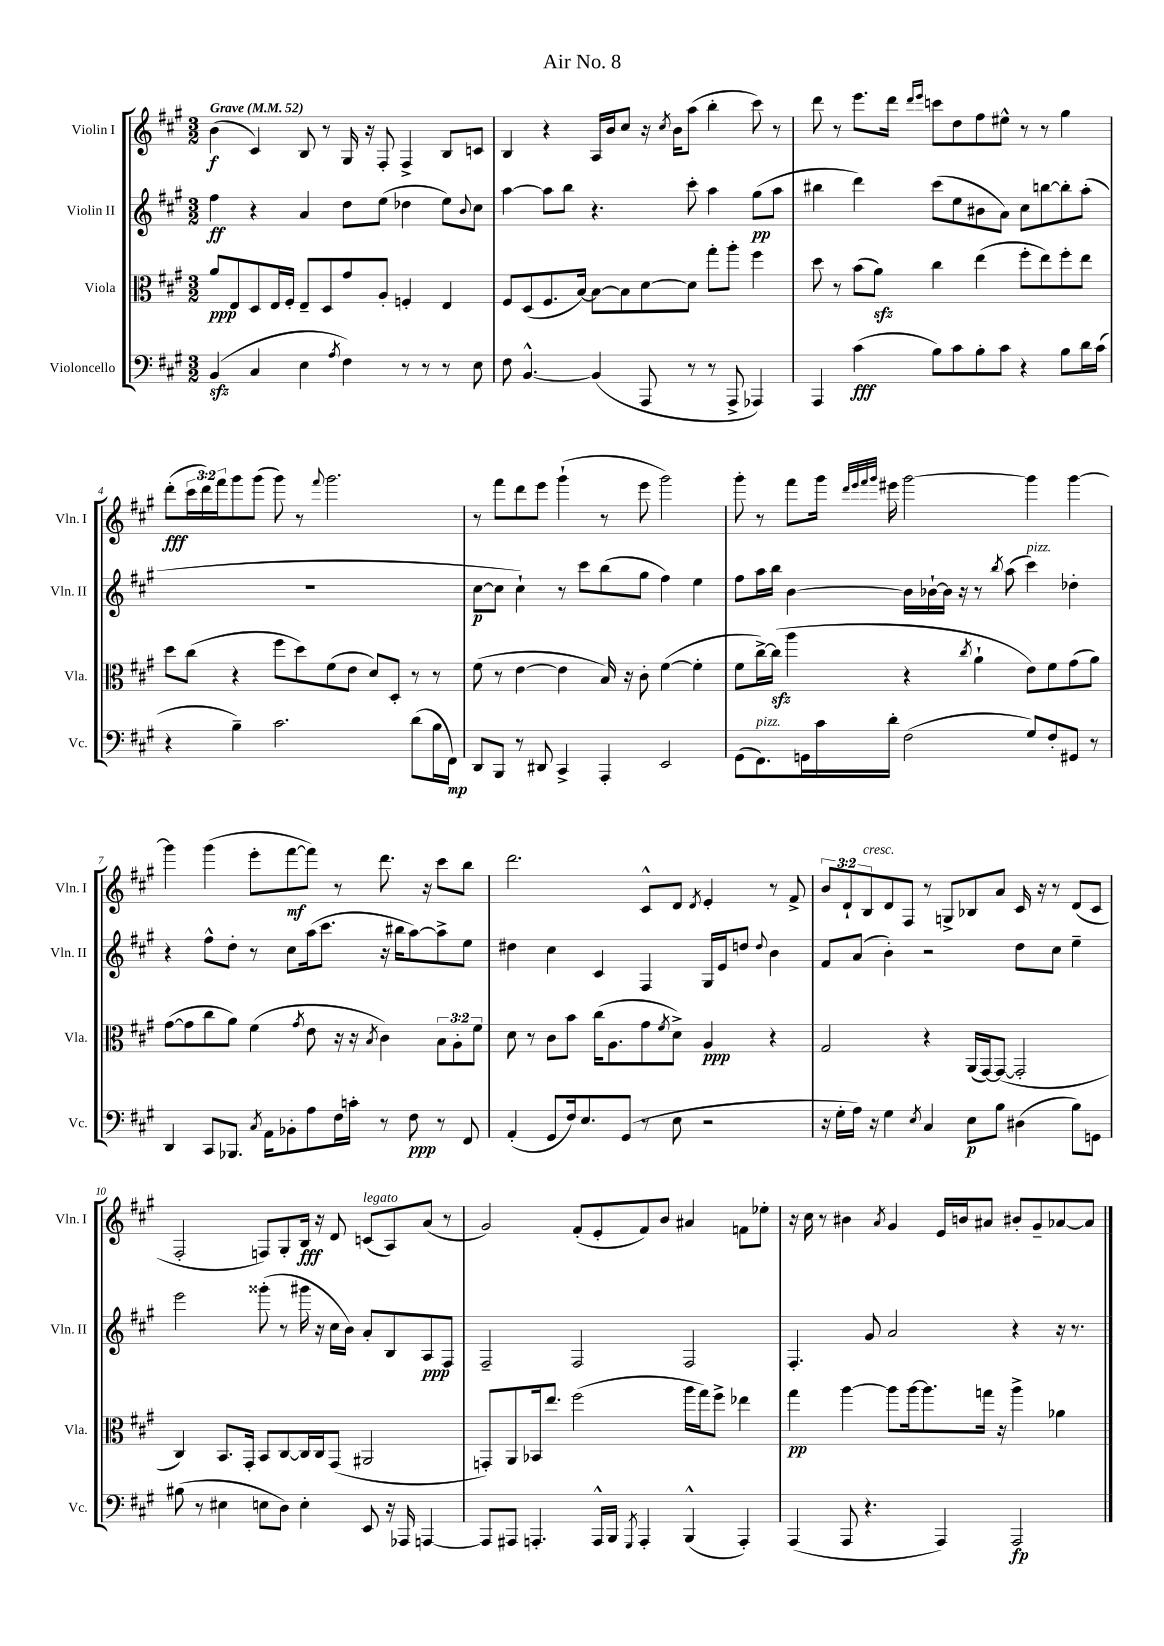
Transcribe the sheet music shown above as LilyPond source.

\header { title = "Air No. 8" }
<<
\new StaffGroup <<
\new Staff = "s0" \with { instrumentName = "Violin I" shortInstrumentName = "Vln. I" } {
    \clef treble \key a \major \numericTimeSignature \time 3/2 \override Staff.TupletNumber.text = #tuplet-number::calc-fraction-text \tempo "Grave" 4 = 52
    b'4\f( cis'4) b8 r8 gis16 r16 fis8-. fis4-> b8 c'8 |
    b4 r4 a16 b'16 cis''8 r16 \acciaccatura { cis''8 } b'16 a''8( b''4-. cis'''8) r8 |
    d'''8 r8 e'''8. d'''16 \grace { d'''16 e'''16 } c'''8 d''8 fis''8 eis''8-^ r8 r8 gis''4 |
    d'''8-.\fff( \tuplet 3/2 { cis'''16 d'''16) fis'''16 } gis'''8 gis'''8( gis'''8) r8 \appoggiatura { fis'''8 } gis'''2. |
    r8 fis'''8 d'''8 e'''8 gis'''4-!( r8 e'''8 gis'''2) |
    gis'''8-. r8 fis'''8 gis'''16 \grace { d'''32 e'''32 fis'''32 gis'''32 } eis'''16 gis'''2~ gis'''4 gis'''4~ |
    gis'''4 gis'''4( e'''8-. fis'''8~\mf fis'''8) r8 d'''8. r16 cis'''8 b''8 |
    d'''2. cis'8-^ d'8 \acciaccatura { d'8 } e'4-. r8 fis'8-> |
    \tuplet 3/2 { b'8 d'8-! b8^\markup { \italic "cresc." } } d'8 fis8 r8 g8-> bes8 a'8 cis'16 r16 r8 d'8( cis'8 |
    fis2-. f8) gis8-. b16\fff r16 d'8 c'8^\markup { \italic "legato" }( a8) a'8( r8 |
    gis'2) fis'8-.( e'8-. fis'8) b'8 ais'4 f'8 ees''8-. |
    r16 cis''16 r8 bis'4 \acciaccatura { a'8 } gis'4 e'16 b'16 ais'8 bis'8-. gis'8-- aes'8~ aes'8 \bar "|." |
}
\new Staff = "s1" \with { instrumentName = "Violin II" shortInstrumentName = "Vln. II" } {
    \clef treble \key a \major \numericTimeSignature \time 3/2
    fis''4\ff r4 a'4 d''8 e''8( des''4 e''8) \appoggiatura { b'8 } cis''8 |
    a''4~ a''8 b''8 r4. cis'''8-. a''4 gis''8\pp( a''8 |
    bis''4 d'''4) cis'''8( e''8 bis'8 a'8) cis''8 b''8~ b''8-. a''8-.( |
    R1. |
    cis''8~\p cis''8 cis''4-!) r8 cis'''8 b''8( gis''8 fis''4) e''4 |
    fis''8 a''16 b''16 b'4~ b'16 bes'16~-! bes'16 r16 r8 \acciaccatura { b''8 } a''8( cis'''4^\markup { \italic "pizz." }) des''4-. |
    r4 fis''8-^ d''8-. r8 cis''8 a''16( cis'''8. r16 bis''16 a''8~) a''8-> e''8 |
    dis''4 cis''4 cis'4 fis4 gis16 e'16 d''8 \appoggiatura { d''8 } b'4 |
    fis'8 a'8( b'4-.) r2 d''8 cis''8 e''4-- |
    e'''2 gisis'''8-.( r8 gis'''16 r16 cis''16 b'16) a'8-. b8 a8\ppp fis8 |
    fis2-- fis2 fis2 |
    fis4.-. gis'8 a'2 r4 r16 r8. \bar "|." |
}
\new Staff = "s2" \with { instrumentName = "Viola" shortInstrumentName = "Vla." } {
    \clef alto \key a \major \numericTimeSignature \time 3/2 \override Staff.TupletNumber.text = #tuplet-number::calc-fraction-text
    a'8\ppp e8 d8 e16 fis16-. e8-- d8 gis'8 a8-. f4-. e4 |
    fis8 d8( fis8. b16~) b8~ b8 d'8~ d'8 gis''8-. a''8-. fis''4 |
    d''8 r8 b'8( a'8\sfz) cis''4 e''4( fis''8-. e''8) fis''8-. e''8 |
    d''8 cis''8( r4 fis''8 d''8) fis'8( e'8 d'8) d8-. r8 r8 |
    fis'8( r8 e'4~ e'4 b16) r16 cis'8-. fis'4~( fis'4-. |
    fis'8 cis''16~->) cis''16\sfz( a''4 r4 \acciaccatura { cis''8 } a'4-! e'8) fis'8 gis'8( a'8) |
    gis'8~( gis'8 cis''8 a'8) fis'4( \acciaccatura { gis'8 } e'8 r16 r16 \acciaccatura { b8 } cis'4) \tuplet 3/2 { b8 a8-. fis'8 } |
    d'8 r8 cis'8 b'8 cis''16( a8. gis'8 \acciaccatura { fis'8 } d'8->) a4\ppp r4 |
    gis2 r4 a,16( gis,16~) gis,8~( gis,2-. |
    cis4) b,8. gis,16-. b,8 cis8~ cis16 cis16 gis,8( ais,2 |
    g,8-.) a,8 bes,16 e''8. fis''2( a''16 gis''16) fis''8-> ees''4 |
    gis''4\pp a''4~ a''8 a''16~ a''8. g''16 r16 a''4-> aes'4 \bar "|." |
}
\new Staff = "s3" \with { instrumentName = "Violoncello" shortInstrumentName = "Vc." } {
    \clef bass \key a \major \numericTimeSignature \time 3/2
    b,4\sfz( cis4 e4 \acciaccatura { a8 } fis4) r8 r8 r8 e8 |
    fis8 b,4.~-^ b,4( a,,8 r8 r8 a,,8-> aes,,4) |
    a,,4 cis'4\fff( b8) cis'8 b8-. cis'8 r4 b8 d'16 cis'16( |
    r4 b4--) cis'2. d'8( b16 fis,16\mp) |
    d,8 b,,8 r8 dis,8 cis,4-> a,,4-. e,2 |
    gis,8( fis,8.^\markup { \italic "pizz." }) g,16 cis'16 d'16-. fis2( gis8) fis8-. gis,8 r8 |
    d,4 cis,8 bes,,8. \acciaccatura { cis8 } a,16 bes,8-. a8 fis16 c'16-. r8 fis8\ppp r8 fis,8 |
    a,4-.( gis,8 fis16) e8. gis,8( r8 e8 r2 |
    r16 gis16-. a16) r16 gis4 \acciaccatura { e8 } cis4 e8\p b8 dis4( b8) g,8 |
    bis8( r8 eis4 e8 d8) e4-. e,8 r16 aes,,16 a,,4~ |
    a,,8 ais,,8 a,,4.-. a,,16-^ b,,16 \acciaccatura { gis,,8 } a,,4-. b,,4-^( a,,4-.) |
    a,,4( a,,8 r4. a,,4) a,,2\fp \bar "|." |
}
>>
>>
